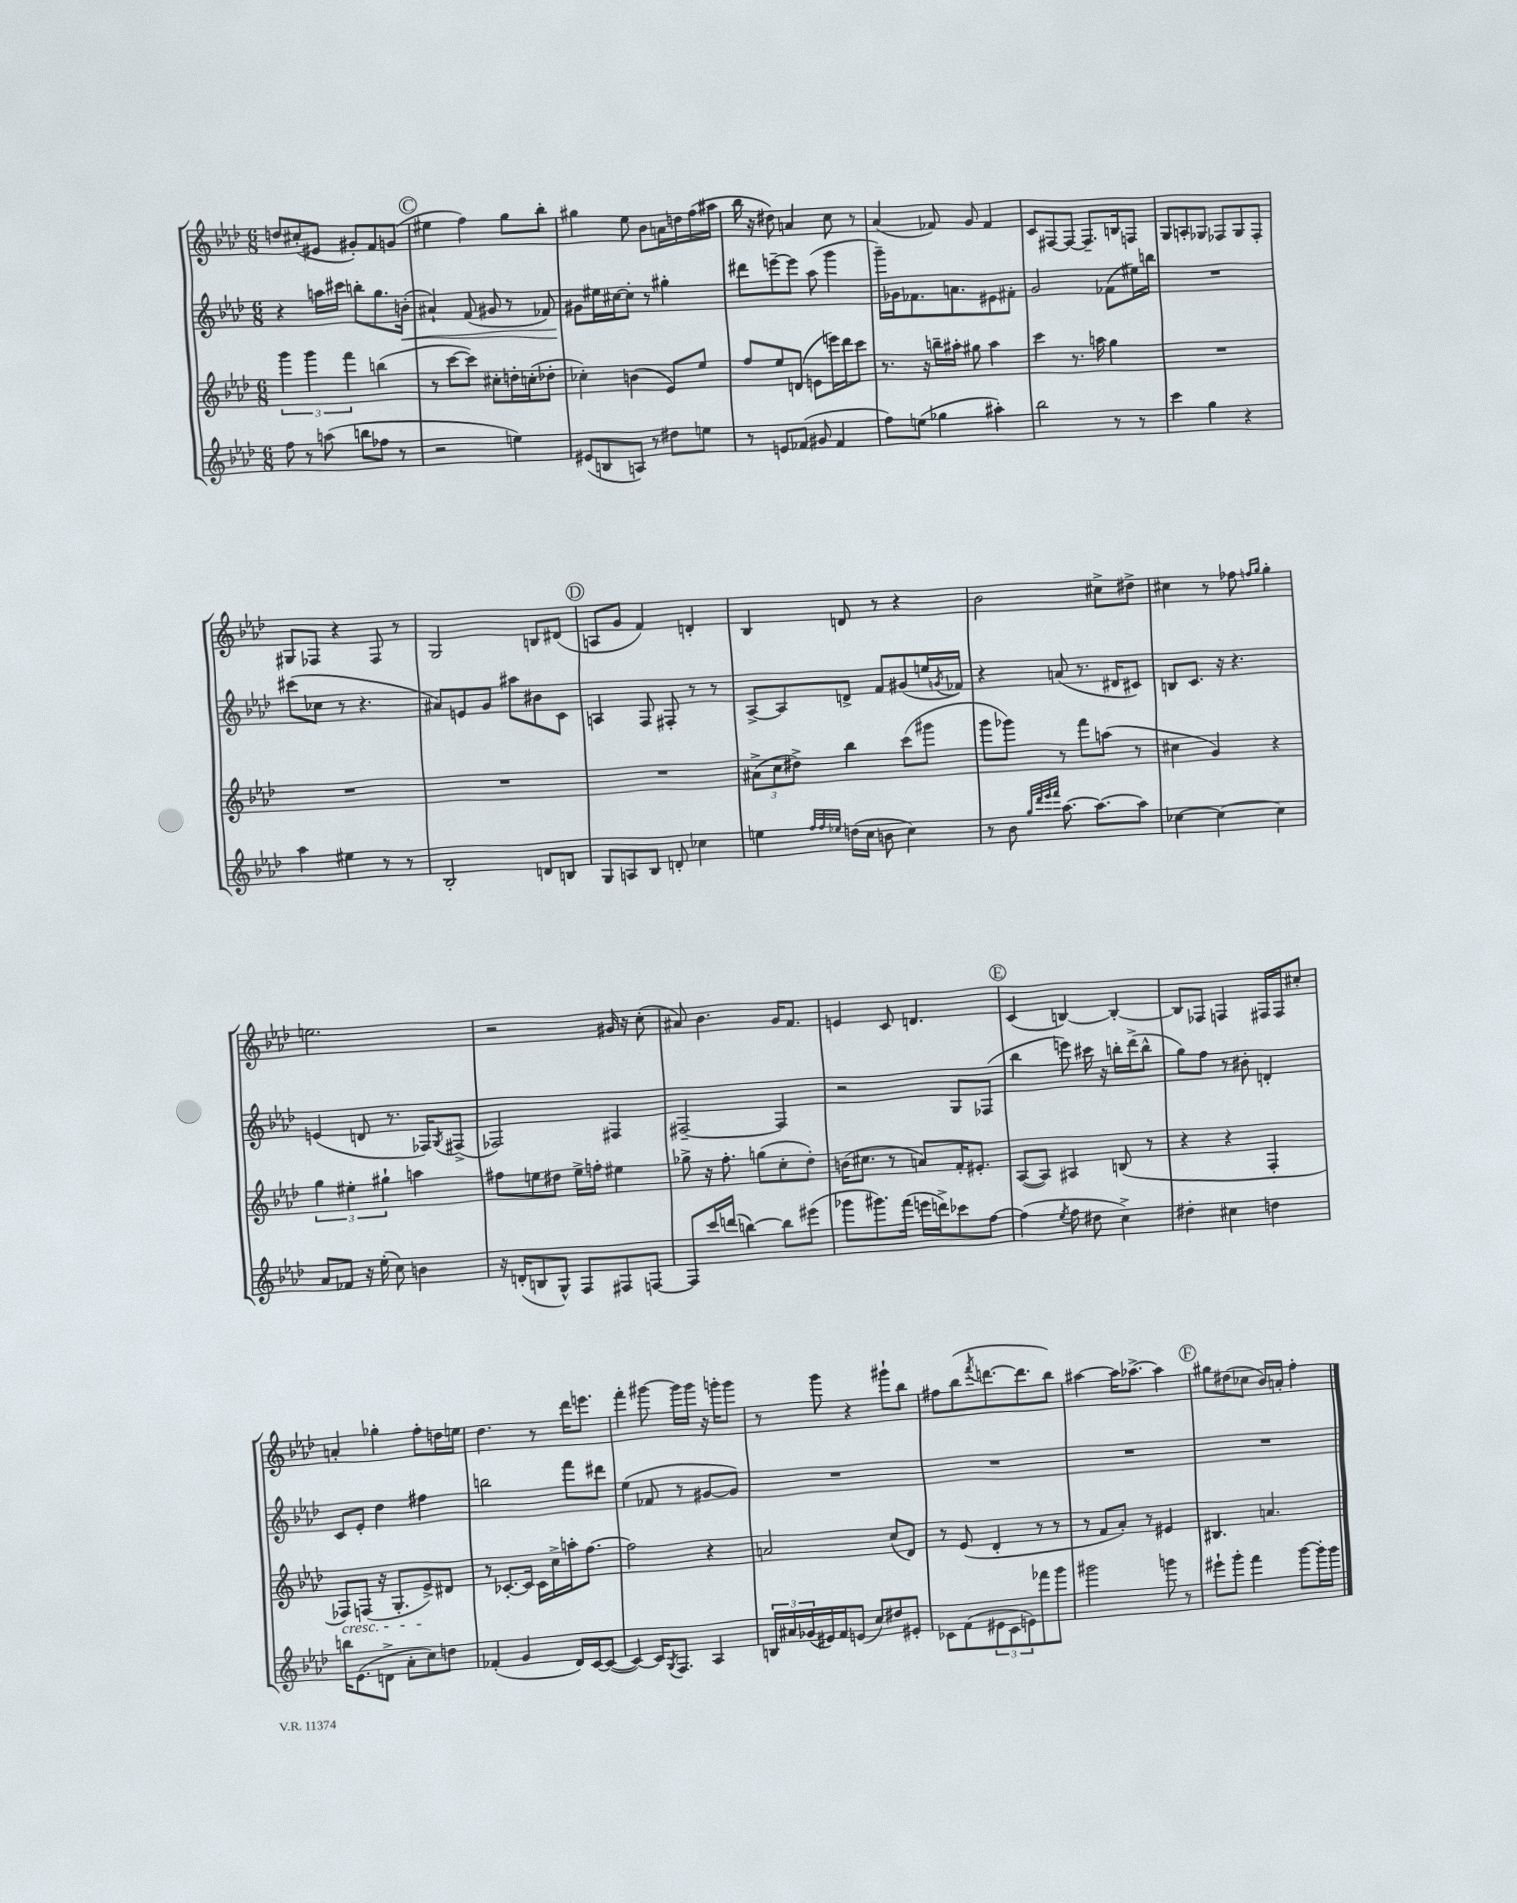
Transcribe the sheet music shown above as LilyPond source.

<<
\new StaffGroup <<
\new Staff = "s0" {
    \clef treble \key aes \major \numericTimeSignature \time 6/8
    d''8 cis''8-.( eis'8 gis'8-.) f'8 g'8( |
    \mark \markup { \circle "C" } eis''4 f''4) g''8 bes''8-. |
    gis''4 ees''8 bes'8 a'16 d''16 f''16( ais''16 |
    bes''16 r16 dis''8) a'4 c''8 r8 |
    aes'4( fes'8) g'8 fes'4 |
    c'8 fis8~ fis8~ fis8.-- b16 f8 |
    g8 a8-. ges8 fes8 ges8 fes8-. |
    gis8 fes8 r4 fes8 r8 |
    g2 b8 dis'8( |
    \mark \markup { \circle "D" } a8 g'8 f'4) d'4-. |
    bes4 d'8 r8 r4 |
    bes'2 cis''8-> dis''8-> |
    cis''4 r8 fes''8 \grace { f''16 g''16 } g''4-. |
    e''2. |
    r2 gis'16 r16 c''8-.( |
    ais'8) bes'4. g'16 f'8. |
    e'4 c'8 d'4. |
    \mark \markup { \circle "E" } c'4( b4~) b4~-. |
    b8 fes8 f4 fis16 fis16 cis''8-. |
    a'4-. ges''4-. f''8-. d''16 e''16 |
    des''4. r8 des'''16 e'''8. |
    f'''4-. gis'''8~ gis'''16 gis'''16 r16 g'''16-. g'''8 |
    r8 g'''8 r4 gis'''8-! bes''8 |
    fis''8 bes''8( \acciaccatura { f'''8 } d'''8.~ d'''8. bes''8) |
    ais''4~ ais''16 aes''8.~-> aes''4 |
    \mark \markup { \circle "F" } gis''8 dis''8( ces''8 bes'16) a'16-. f''4-. \bar "|." |
}
\new Staff = "s1" {
    \clef treble \key aes \major \numericTimeSignature \time 6/8
    r4 a''16 cis'''16 b''8-. g''8. b'16-.\<( |
    \mark \markup { \circle "C" } ais'4-!) f'8( gis'8 r8 fes'8) |
    gis'8\! eis''16 cis''16~ cis''8-. r8 gis''4-. |
    dis'''8 e'''8~-- e'''8 aes''8( g'''4 |
    g'''16--) ges'16 fes'8. a'8. eis'8 fis'8-. |
    g'2 fes'8( eis''16) b''16 |
    R2. |
    cis'''8( ces''8 r8 r4. |
    ais'8) e'8 g'8 ais''8 bis'8 c'8 |
    \mark \markup { \circle "D" } a4 f8 fis8-. r8 r8 |
    aes8~-> aes8 d'8-> f'8 gis'8( e''16 \acciaccatura { g'8 } fes'16) |
    r4 a'8( r8. dis'16 cis'8) |
    b8 c'8. r16 r4. |
    e'4( d'8 r8. fes16) \acciaccatura { g8 } fis8->( |
    fes2) fis4 |
    fis2~-- fis4 |
    r2 g8 fes8( |
    \mark \markup { \circle "E" } bes''4 e'''8) cis'''16 r16 b''16-. des'''16->( b''8-^ |
    g''8) f''8 r8 bis'8-. d'4-. |
    c'8 ees'8-. des''4 fis''4 |
    b''2 f'''8 dis'''8 |
    ees''4( fes'8 r8 gis'8~ gis'8) |
    R2. |
    R2. |
    R2. |
    \mark \markup { \circle "F" } R2. \bar "|." |
}
\new Staff = "s2" {
    \clef treble \key aes \major \numericTimeSignature \time 6/8
    \tuplet 3/2 { g'''4 g'''4 f'''4 } b''4( |
    \mark \markup { \circle "C" } r8 c'''8~ c'''8) cis''8-. d''16-. c''16-.( des''8-. |
    ces''4-.) b'4( ees'8) ees''8 |
    f''8 ees''8 d'8( e'8 e'''16) des'''16 c'''8 |
    r8. r16 b''16-- ais''16-. gis''8 ais''4 |
    c'''4 r8. a''16 g''4 |
    R2. |
    R2. |
    R2. |
    \mark \markup { \circle "D" } R2. |
    \tuplet 3/2 { ais'8->( c''8 dis''8->) } bes''4 c'''8( gis'''8 |
    g'''8 ges'''8) r8 f'''8 a''8( r8 |
    cis''4 g'4) r4 |
    \tuplet 3/2 { g''4 eis''4-. gis''4-! } a''4 |
    fis''8 e''8 dis''8 e''16-> f''16-. eis''4 |
    ges''8-> r16 f''8.-. g''8( c''8-. des''8-.) |
    b'16( cis''8. r8 a'8) f'16-. eis'8.-. |
    \mark \markup { \circle "E" } aes8~( aes8) ais4 b8( r8 |
    r4 r4 f4-. |
    fes8\cresc) f8( r16 g8.-. ees'8->\!) dis'8 |
    r8 ces'8.~-. ces'16 ces'16 c''16-> a''16-. f''8.~ |
    f''2 r4 |
    a'2 c''8( des'8) |
    r8 ees'8( des'4-. r8 r8 |
    r8 f'8 aes'8-.) r8 eis'4 |
    \mark \markup { \circle "F" } bis4. a'4. \bar "|." |
}
\new Staff = "s3" {
    \clef treble \key aes \major \numericTimeSignature \time 6/8
    f''8 r8 a''8( b''8 fes''8 r8 |
    \mark \markup { \circle "C" } r2 e''4) |
    eis'8( b8 a8) r8 dis''8 e''8 |
    r8 e'8 fes'8( gis'8 fes'4 |
    f''8) e''8( ges''4 ais''4-.) |
    bes''2 r8 r8 |
    c'''4 g''4 r4 |
    aes''4 eis''4 r8 r8 |
    bes2-. d'8 b8 |
    \mark \markup { \circle "D" } g8 a8 bes8 d'8-. ces''4 |
    e''4 \grace { f''32 f''32 ees''32 } d''16( c''16 b'8 c''4) |
    r8 bes'8 \grace { g''32 des'''32 ees'''32 f'''32 } aes''8.~ aes''8.~ aes''8 |
    ces''4~ ces''4~ ces''4 |
    aes'8 fes'8 r16 ees''16-.( c''8) b'4 |
    r16 d'16-.( b8 g8-^) f8 fis8 f8~ |
    f8 c'''16 d'''16( b''4~) b''8 eis'''8( |
    ges'''8 gis'''8.) f'''16( e'''16 d'''16->) ces'''8 f''8~ |
    \mark \markup { \circle "E" } f''4( \acciaccatura { ees''8 } f''8 dis''8 c''4->) |
    dis''4-. cis''4 d''4 |
    b''16 ees'8.( d'8-> aes'8-. c''8) d''8 |
    fes'4-.( g'4 des'16) c'16~ c'8~( |
    c'4~) c'16 \acciaccatura { g8 } f8. aes4 |
    \tuplet 3/2 { b16 ais'16 ges'16( } eis'16) f'16 e'8( c''8) dis''8 eis'8-. |
    ces'8 f'8( \tuplet 3/2 { eis'8 ces'8 e'8) } fes'''8 g'''8 |
    gis'''2 g'''8 r8 |
    \mark \markup { \circle "F" } eis'''8-! g'''8-. f'''4 g'''8~ g'''16-. g'''16 \bar "|." |
}
>>
>>
\layout { \context { \Score \remove "Bar_number_engraver" } }
